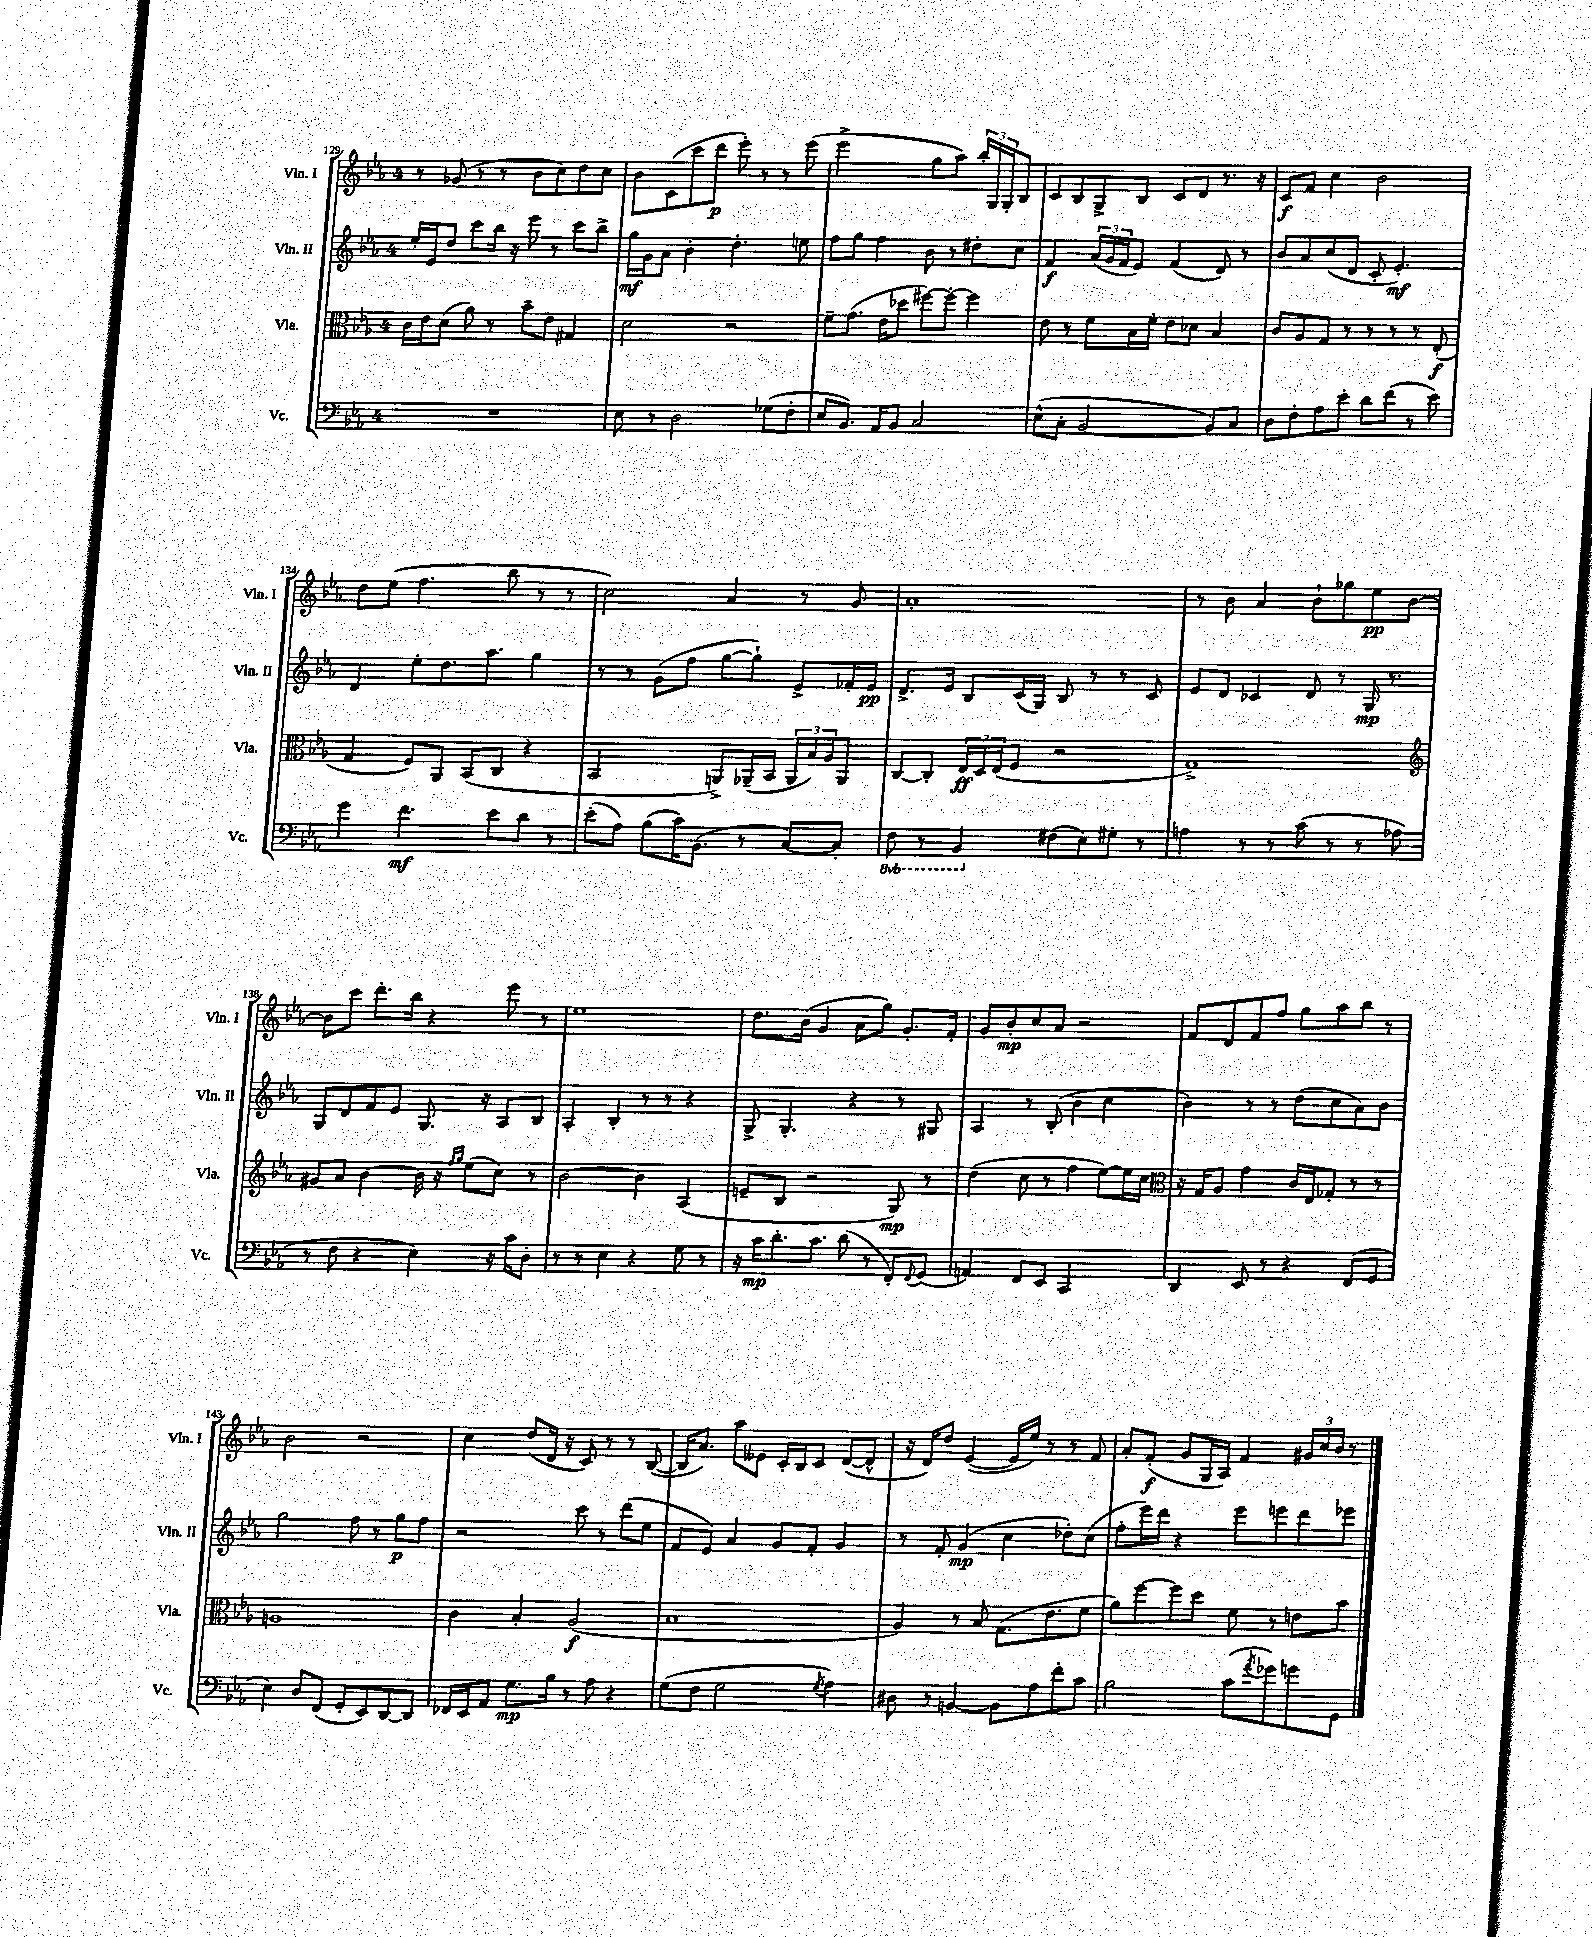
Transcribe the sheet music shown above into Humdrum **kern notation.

**kern	**dynam	**kern	**dynam	**kern	**dynam	**kern	**dynam
*part4	*part4	*part3	*part3	*part2	*part2	*part1	*part1
*staff4	*staff4	*staff3	*staff3	*staff2	*staff2	*staff1	*staff1
*I"Vc.	*	*I"Vla.	*	*I"Vln. II	*	*I"Vln. I	*
*I'Vc.	*	*I'Vla.	*	*I'Vln. II	*	*I'Vln. I	*
*clefF4	*	*clefC3	*	*clefG2	*	*clefG2	*
*k[b-e-a-]	*	*k[b-e-a-]	*	*k[b-e-a-]	*	*k[b-e-a-]	*
*M4/4	*	*M4/4	*	*M4/4	*	*M4/4	*
=129	=129	=129	=129	=129	=129	=129	=129
1r	.	16c\LL	.	16ee-'/LL	.	8r	.
.	.	16e-\J	.	16e-/J	.	.	.
.	.	(8d\J	.	8dd/J	.	(8g-X/	.
.	.	8a-\)	.	8ccc\L	.	8r	.
.	.	8r	.	16bb-\Jk	.	8r	.
.	.	.	.	16r	.	.	.
.	.	8b-~\L	.	8eee-\	.	8b-\L	.
.	.	8e-\J	.	8r	.	8cc\)	.
.	.	4G#X/	.	8ccc\L	.	8dd\	.
.	.	.	.	8bb-^\J	.	8cc\J	.
=130	=130	=130	=130	=130	=130	=130	=130
8E-\	.	2d\	.	16gg\LL	mf	8b-\L	.
.	.	.	.	16g\J	.	.	.
8r	.	.	.	8a-\J	.	(8c\	.
2D\	.	.	.	4b-'\	.	8ccc\	.
.	.	.	.	.	.	8ddd\J	p
.	.	2r	.	4.dd'\	.	8eee-'\)	.
.	.	.	.	.	.	8r	.
(8G-X\L	.	.	.	.	.	8r	.
8F'\J	.	.	.	8een\	.	(8eee-\	.
=131	=131	=131	=131	=131	=131	=131	=131
8E-/L	.	8f~\L	.	8ff\L	.	2eee-^\	.
8.BB-/J)	.	(8.g\J	.	8gg\J	.	.	.
.	.	.	.	4ff\	.	.	.
16AA-/KL	.	16e-\KL	.	.	.	.	.
8BB-/J	.	8dd-X\J	.	.	.	.	.
2C/	.	[8ff#X\L)	.	8b-\	.	8gg\L	.
.	.	8ff#'\J_	.	8r	.	8aa-\J)	.
.	.	4ff#\]	.	8dd#X'\L	.	24bb-'/LL	.
.	.	.	.	.	.	24G/	.
.	.	.	.	.	.	24G'/J	.
.	.	.	.	8cc\J	.	8B-/J	.
=132	=132	=132	=132	=132	=132	=132	=132
(8E-^^\L	.	8e-\	.	4f/	f	8c/L	.
8C'\J	.	8r	.	.	.	8B-/	.
[2BB-/	.	8f\L	.	(24a-/LL	.	8G^/	.
.	.	.	.	24g/	.	.	.
.	.	.	.	24f/J	.	.	.
.	.	16B-\L	.	8e-/J)	.	8B-/J	.
.	.	16f'\JJ	.	.	.	.	.
.	.	8e-\L	.	(4f/	.	8c/L	.
.	.	8d-X\J	.	.	.	8d/J	.
8BB-/L])	.	4B-/	.	8d/)	.	8.r	.
8C/J	.	.	.	8r	.	.	.
.	.	.	.	.	.	16r	.
=133	=133	=133	=133	=133	=133	=133	=133
8D\L	.	8c/L	.	8b-/L	.	8c/L	f
8F'\	.	8A-/	.	8a-/	.	8f/J	.
8A-\	.	8G/J	.	(8cc/	.	4cc\	.
8e-'\J	.	8r	.	8d/J	.	.	.
8d\L	.	8r	.	8c'/	.	2b-\	.
(8f\J	.	8r	.	4.e-'/)	mf	.	.
8r	.	8r	.	.	.	.	.
8e-\)	.	(8E-'/	f	.	.	.	.
!!LO:LB:g=z
=134	=134	=134	=134	=134	=134	=134	=134
4g\	.	4G/	.	4d/	.	8dd\L	.
.	.	.	.	.	.	(8ee-\J	.
4.f\	mf	8F/L)	.	8ee-'\L	.	4.ff\	.
.	.	8AA-/J	.	8.dd\	.	.	.
.	.	(8BB-/L	.	.	.	.	.
.	.	.	.	8.aa-\J	.	.	.
8e-\L	.	8C/J	.	.	.	8bb-\	.
8d\J	.	4r	.	4gg\	.	8r	.
8r	.	.	.	.	.	8r	.
=135	=135	=135	=135	=135	=135	=135	=135
(8e-'\L	.	2BB-/	.	8r	.	2cc\)	.
8A-\J)	.	.	.	8r	.	.	.
(8B-\L	.	.	.	(8g\L	.	.	.
16c\K)	.	.	.	8ff\J	.	.	.
(8.BB-\J	.	.	.	.	.	.	.
.	.	8AAn^/L)	.	[8gg\L	.	4a-/	.
8r	.	(16AA-X~/L	.	8gg`\J])	.	.	.
.	.	16BB-/JJ	.	.	.	.	.
[8C/L)	.	24AA-/LL	.	8e-^/L	.	8r	.
.	.	24B-/)	.	.	.	.	.
.	.	24A-/J	.	.	.	.	.
8C'/J]	.	8AA-/J	.	16f-X'/L	.	8g/	.
.	.	.	.	16e-/JJ	pp	.	.
=136	=136	=136	=136	=136	=136	=136	=136
*8ba	*	*	*	*	*	*	*
8FF\	.	[8C/L	.	8.d^/L	.	1a-'	.
8r	.	8C'/J]	.	.	.	.	.
.	.	.	.	16e-/Jk	.	.	.
4BBB-/	.	24E-/LL	ff	8B-/L	.	.	.
.	.	24D/	.	.	.	.	.
.	.	(24E-/J	.	.	.	.	.
.	.	8F/J	.	(16c/L	.	.	.
.	.	.	.	16G/JJ)	.	.	.
*X8ba	*	*	*	*	*	*	*
(8F#X\L	.	2r	.	8B-/	.	.	.
8E-\)	.	.	.	8r	.	.	.
8G#X'\J	.	.	.	8r	.	.	.
8r	.	.	.	8c/	.	.	.
=137	=137	=137	=137	=137	=137	=137	=137
4An\	.	1G^)	.	8e-/L	.	8r	.
.	.	.	.	8d/J	.	8b-\	.
8r	.	.	.	4c-X/	.	4a-/	.
8r	.	.	.	.	.	.	.
(8c\	.	.	.	8d/	.	8b-`\L	.
8r	.	.	.	8r	.	8gg-X\	.
8r	.	.	.	16G/	mp	8ee-\	pp
.	.	.	.	8.r	.	.	.
8A-X\	.	.	.	.	.	[8b-\J	.
!!LO:LB:g=z
=138	=138	=138	=138	=138	=138	=138	=138
*	*	*clefG2	*	*	*	*	*
8r	.	8g#X/L	.	8G/L	.	8b-\L]	.
8F\	.	8a-/J	.	8d/	.	8ccc\J	.
4r	.	[4b-\	.	8f/	.	8.ddd'\L	.
.	.	.	.	8e-/J	.	.	.
.	.	.	.	.	.	16bb-\Jk	.
4E-\)	.	16b-\]	.	8.G/	.	4r	.
.	.	16r	.	.	.	.	.
.	.	16qqff/LL	.	.	.	.	.
.	.	16qqgg/JJ	.	.	.	.	.
.	.	(8ee-\L	.	.	.	.	.
.	.	.	.	16r	.	.	.
16r	.	8cc\J)	.	8A-/L	.	8eee-\	.
16c\KL	.	.	.	.	.	.	.
8D'\J	.	8r	.	8B-/J	.	8r	.
=139	=139	=139	=139	=139	=139	=139	=139
8r	.	[2b-\	.	4A-'/	.	1ee-	.
8r	.	.	.	.	.	.	.
4E-\	.	.	.	4B-'/	.	.	.
4r	.	4b-\]	.	8r	.	.	.
.	.	.	.	8r	.	.	.
8G\	.	(4A-/	.	4r	.	.	.
8r	.	.	.	.	.	.	.
=140	=140	=140	=140	=140	=140	=140	=140
16r	.	8en~/L	.	8G^/	.	8.dd\L	.
16c\KL	mp	.	.	.	.	.	.
8.d'\	.	8B-/J	.	4.G'/	.	.	.
.	.	.	.	.	.	(16b-\Jk	.
.	.	2r	.	.	.	4g/	.
8.c\J	.	.	.	.	.	.	.
(8d\	.	.	.	4r	.	8a-\L	.
8r	.	.	.	.	.	8gg\J)	.
8FF'/L)	.	8G/)	mp	8r	.	8.g'/L	.
8qqFF/	.	.	.	.	.	.	.
(8GG/J	.	8r	.	8G#X/	.	.	.
.	.	.	.	.	.	16f'/Jk	.
=141	=141	=141	=141	=141	=141	=141	=141
4AAn/)	.	(4dd\	.	4A-/	.	8g/L	.
.	.	.	.	.	.	8b-'/	mp
8FF/L	.	8cc\	.	8r	.	8cc/	.
8EE-/J	.	8r	.	(8B-'/	.	8a-/J	.
2CC/	.	4ff\	.	4b-\	.	2r	.
.	.	[8ee-\L)	.	4cc\	.	.	.
.	.	16ee-\L]	.	.	.	.	.
.	.	16cc\JJ	.	.	.	.	.
=142	=142	=142	=142	=142	=142	=142	=142
*	*	*clefC3	*	*	*	*	*
4DD/	.	16r	.	4b-\)	.	8f/L	.
.	.	16G/KL	.	.	.	.	.
.	.	8A-/J	.	.	.	8d/	.
8EE-/	.	4g\	.	8r	.	8f/	.
8r	.	.	.	8r	.	8ff/J	.
4r	.	16c/LL	.	(8dd\L	.	8gg\L	.
.	.	16E-/J	.	.	.	.	.
.	.	8G-X'/J	.	8cc\	.	8aa-\	.
(8FF/L	.	8r	.	8a-\)	.	8bb-\J	.
8GG/J	.	8r	.	8b-\J	.	8r	.
!!LO:LB:g=z
=143	=143	=143	=143	=143	=143	=143	=143
4E-\)	.	1An	.	2gg\	.	2b-\	.
8D/L	.	.	.	.	.	.	.
(8FF/J	.	.	.	.	.	.	.
8GG'/L	.	.	.	8ff\	.	2r	.
8EE-/)	.	.	.	8r	.	.	.
[8DD/	.	.	.	8gg\L	p	.	.
8DD/J]	.	.	.	8ff\J	.	.	.
=144	=144	=144	=144	=144	=144	=144	=144
16FF-X/LL	.	4c\	.	2r	.	4cc\	.
16EE-/J	.	.	.	.	.	.	.
8AA-/J	.	.	.	.	.	.	.
8.G\L	mp	4B-'/	.	.	.	(8dd/L	.
.	.	.	.	.	.	16d/Jk	.
16B-\Jk	.	.	.	.	.	16r	.
8r	.	(2A-/	f	8ccc\	.	8c/)	.
8A-\	.	.	.	8r	.	8r	.
4r	.	.	.	(8ddd\L	.	8r	.
.	.	.	.	8ee-\J	.	([8B-/	.
=145	=145	=145	=145	=145	=145	=145	=145
(8G\L	.	1B-	.	8f/L	.	16B-/KL]	.
.	.	.	.	.	.	8.a-/J)	.
8F\J	.	.	.	8e-/J)	.	.	.
2G\	.	.	.	4a-/	.	8aa-\L	.
.	.	.	.	.	.	8e--X\J	.
.	.	.	.	8g/L	.	16c'/LL	.
.	.	.	.	.	.	16B-/J	.
.	.	.	.	8f'/J	.	8c/J	.
8qG/	.	.	.	.	.	.	.
4A-\)	.	.	.	4g/	.	([8d/L	.
.	.	.	.	.	.	8d^^/J]	.
=146	=146	=146	=146	=146	=146	=146	=146
8D#X\	.	4A-/)	.	8r	.	16r	.
.	.	.	.	.	.	16d/KL)	.
8r	.	.	.	8f'/	.	8dd/J	.
[4BBn/	.	8r	.	(4g/	mp	([4e-/	.
.	.	8B-/	.	.	.	.	.
8BB\L]	.	(8.G\L	.	4cc\	.	16e-/LL]	.
.	.	.	.	.	.	16ee-/JJ)	.
8A-\	.	.	.	.	.	8r	.
.	.	8.e-\	.	.	.	.	.
8f'\	.	.	.	8dd-X'\L)	.	8r	.
8c\J	.	8f\J	.	(8cc\J	.	8f/	.
=147	=147	=147	=147	=147	=147	=147	=147
2B-\	.	8a-\L)	.	8ff'\L	.	8a-'/L	.
.	.	[8ff\	.	16eee-\L)	.	(8f'/J	f
.	.	.	.	16ddd\JJ	.	.	.
.	.	8ff\]	.	4r	.	8g/L	.
.	.	8dd\J	.	.	.	16G/L	.
.	.	.	.	.	.	16A-/JJ)	.
(8c\L	.	8f\	.	8eee-\L	.	4f/	.
8qa-/	.	.	.	.	.	.	.
8g-X\)	.	8r	.	8eeen\	.	.	.
8gn\	.	8en\L	.	8ddd\	.	24g#X/LL	.
.	.	.	.	.	.	24cc/	.
.	.	.	.	.	.	24b-/JJ	.
8GG\J	.	8b-\J	.	8eee-X\J	.	8r	.
==	==	==	==	==	==	==	==
*-	*-	*-	*-	*-	*-	*-	*-
